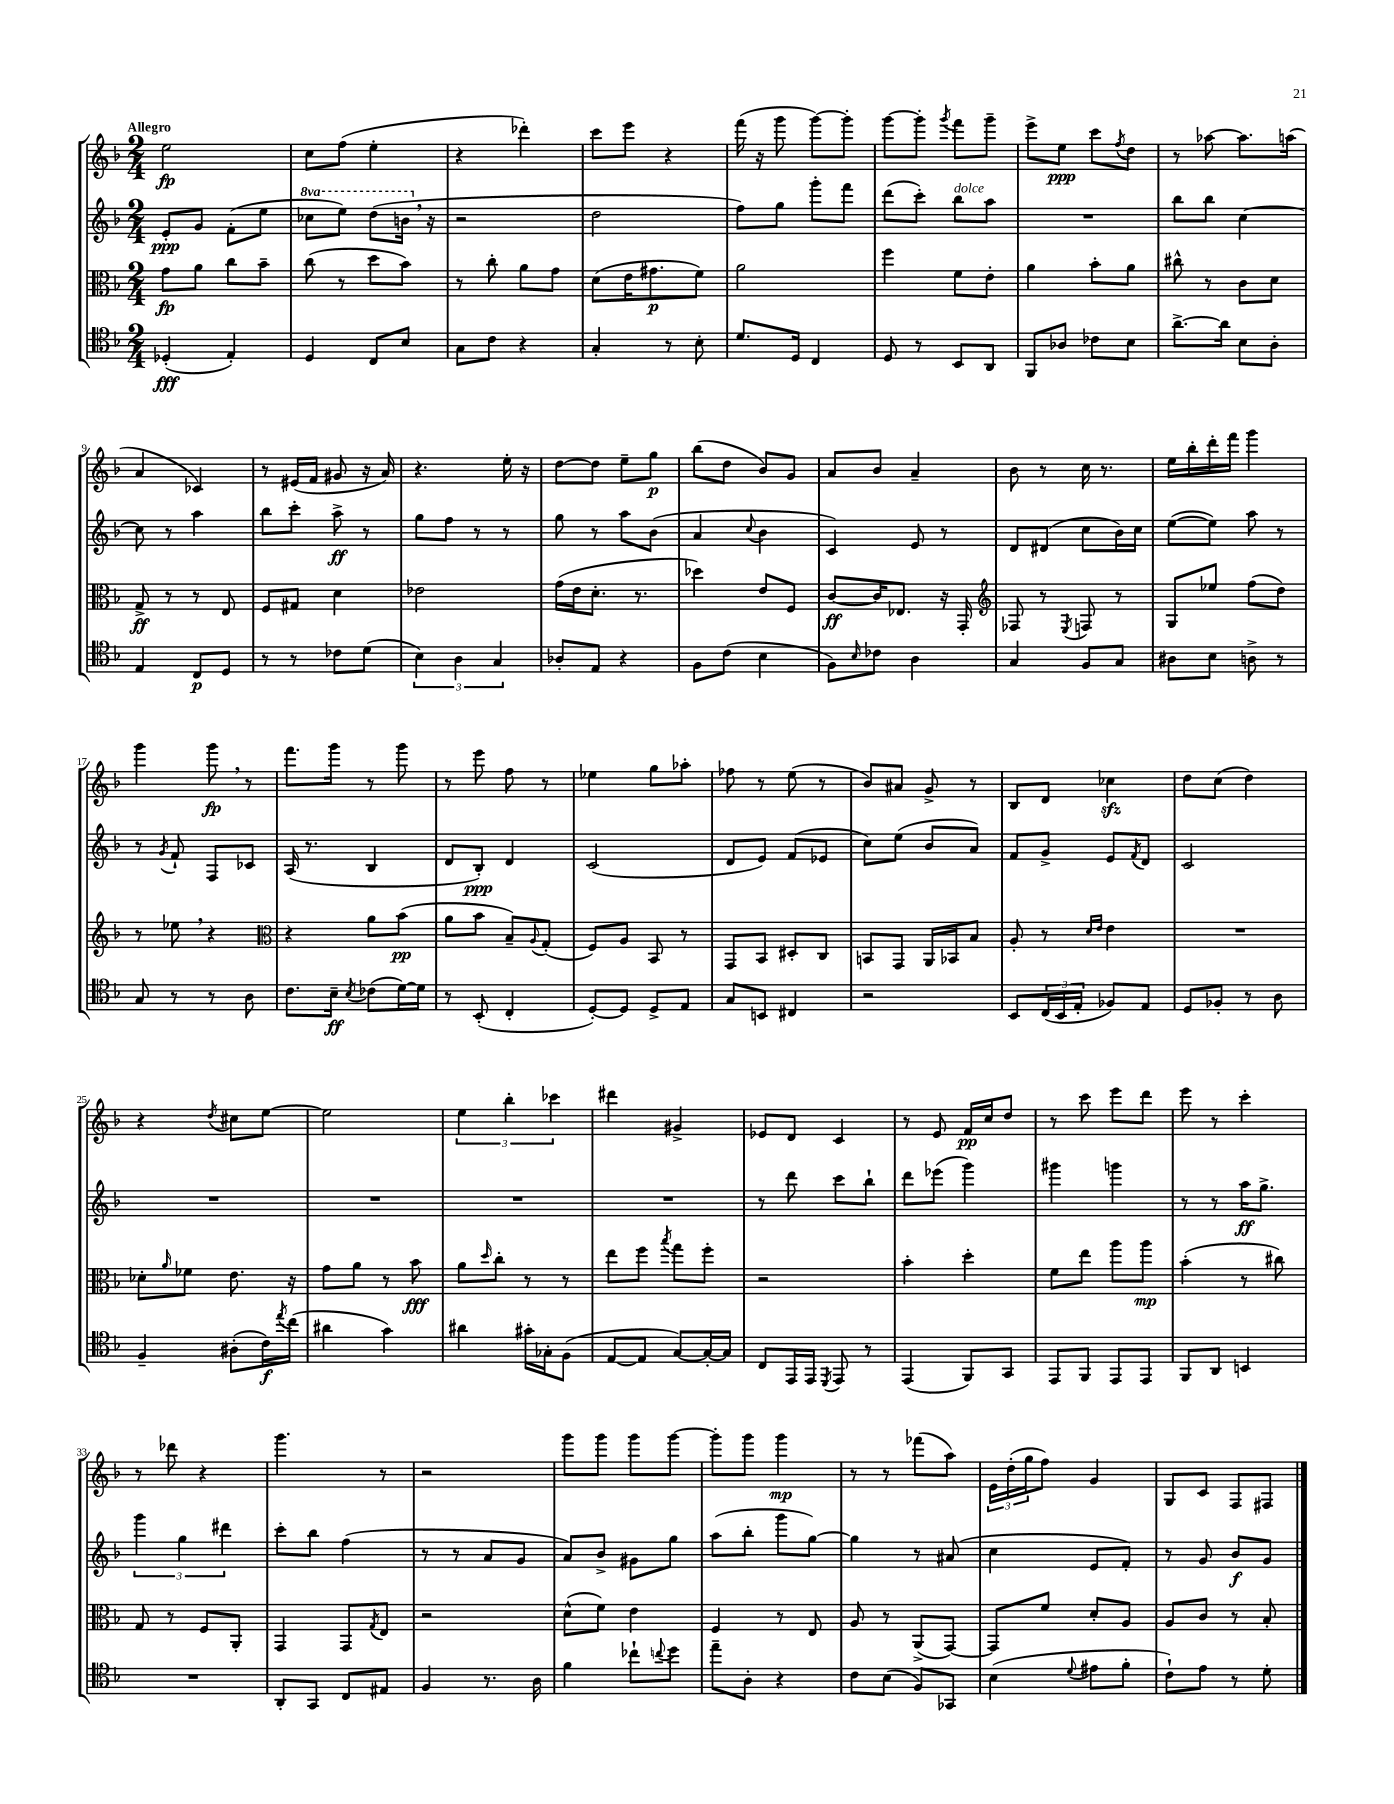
<<
\new StaffGroup <<
\new Staff = "s0" {
    \clef treble \key f \major \numericTimeSignature \time 2/4 \tempo "Allegro"
    e''2\fp |
    c''8 f''8( e''4-. |
    r4 des'''4-.) |
    c'''8 e'''8 r4 |
    f'''16( r16 g'''8 g'''8~) g'''8-. |
    g'''8~ g'''8-. \acciaccatura { g'''8 } f'''8 g'''8-- |
    e'''8-> e''8\ppp c'''8 \acciaccatura { f''8 } d''8 |
    r8 aes''8~ aes''8. a''16( |
    a'4 ces'4) |
    r8 eis'16( f'16 gis'8 r16 a'16) |
    r4. e''16-. r16 |
    d''8~ d''8 e''8-- g''8\p |
    bes''8( d''8 bes'8) g'8 |
    a'8 bes'8 a'4-- |
    bes'8 r8 c''16 r8. |
    e''16 bes''16-. d'''16-. f'''16 g'''4 |
    g'''4 g'''8\fp \breathe r8 |
    f'''8. g'''16 r8 g'''8 |
    r8 e'''8 f''8 r8 |
    ees''4 g''8 aes''8-. |
    fes''8 r8 e''8( r8 |
    bes'8) ais'8 g'8-> r8 |
    bes8 d'8 ces''4\sfz |
    d''8 c''8( d''4) |
    r4 \acciaccatura { d''8 } cis''8 e''8~ |
    e''2 |
    \tuplet 3/2 { e''4 bes''4-. ces'''4 } |
    dis'''4 gis'4-> |
    ees'8 d'8 c'4 |
    r8 e'8 f'16\pp c''16 d''8 |
    r8 c'''8 e'''8 d'''8 |
    e'''8 r8 c'''4-. |
    r8 des'''8 r4 |
    g'''4. r8 |
    r2 |
    g'''8 g'''8 g'''8 g'''8~ |
    g'''8-. g'''8 g'''4\mp |
    r8 r8 fes'''8( a''8) |
    \tuplet 3/2 { e'16 d''16-.( g''16 } f''8) g'4 |
    g8 c'8 f8 fis8 \bar "|." |
}
\new Staff = "s1" {
    \clef treble \key f \major \numericTimeSignature \time 2/4 \set Staff.ottavationMarkups = #ottavation-simple-ordinals
    e'8-.\ppp g'8 f'8-.( e''8 |
    \ottava #1 ces'''8 e'''8) d'''8( b''16 \breathe \ottava #0 r16 |
    r2 |
    d''2 |
    f''8) g''8 g'''8-. f'''8 |
    d'''8( c'''8-.) bes''8^\markup { \italic "dolce" } a''8 |
    R2 |
    bes''8 bes''8 c''4~ |
    c''8 r8 a''4 |
    bes''8 c'''8-. a''8->\ff r8 |
    g''8 f''8 r8 r8 |
    g''8 r8 a''8 bes'8( |
    a'4 \appoggiatura { c''8 } bes'4 |
    c'4) e'8 r8 |
    d'8 dis'8( c''8 bes'16) c''16 |
    e''8~( e''8) a''8 r8 |
    r8 \acciaccatura { g'8 } f'8-! f8 ces'8 |
    a16( r8. bes4 |
    d'8 bes8-.\ppp) d'4 |
    c'2( |
    d'8 e'8) f'8( ees'8 |
    c''8) e''8( bes'8 a'8) |
    f'8 g'8-> e'8 \acciaccatura { f'8 } d'8 |
    c'2 |
    R2 |
    R2 |
    R2 |
    R2 |
    r8 d'''8 c'''8 bes''8-! |
    d'''8 ees'''8( g'''4) |
    gis'''4 g'''4 |
    r8 r8 a''16\ff g''8.-> |
    \tuplet 3/2 { g'''4 g''4 dis'''4 } |
    c'''8-. bes''8 f''4( |
    r8 r8 a'8 g'8 |
    a'8) bes'8-> gis'8 g''8 |
    a''8( bes''8-. g'''8 g''8~) |
    g''4 r8 ais'8( |
    c''4 e'8 f'8-.) |
    r8 g'8 bes'8\f g'8 \bar "|." |
}
\new Staff = "s2" {
    \clef alto \key f \major \numericTimeSignature \time 2/4
    g'8\fp a'8 c''8 bes'8-- |
    c''8( r8 d''8 bes'8) |
    r8 c''8-. a'8 g'8 |
    d'8( e'16 gis'8.\p f'8) |
    a'2 |
    f''4 f'8 e'8-. |
    a'4 bes'8-. a'8 |
    cis''8-^ r8 c'8 d'8 |
    g8->\ff r8 r8 e8 |
    f8 gis8 d'4 |
    ees'2 |
    g'16( e'16 d'8.-. r8. |
    des''4) e'8 f8 |
    c'8~\ff c'16 ees8. r16 g,16-. |
    \clef treble fes8 r8 \acciaccatura { e8 } f8 r8 |
    g8 ees''8 f''8( d''8) |
    r8 ees''8 \breathe r4 |
    \clef alto r4 a'8 bes'8\pp( |
    a'8 bes'8 bes8--) \appoggiatura { a8 } g8-.( |
    f8) a8 bes,8 r8 |
    g,8 bes,8 dis8-. c8 |
    b,8 g,8 a,16 bes,16 bes8 |
    a8-. r8 \grace { d'16 e'16 } e'4 |
    R2 |
    des'8-. \grace { a'16 } fes'8 e'8. r16 |
    g'8 a'8 r8 bes'8\fff |
    a'8 \grace { d''16 } c''8-. r8 r8 |
    e''8 f''8 \acciaccatura { bes''8 } g''8 f''8-. |
    r2 |
    bes'4-. d''4-. |
    f'8 e''8 a''8 a''8\mp |
    bes'4-.( r8 cis''8) |
    g8 r8 f8 a,8-. |
    g,4 g,8 \acciaccatura { g8 } e8 |
    r2 |
    d'8-^( f'8) e'4 |
    f4 r8 e8 |
    a8 r8 a,8->( g,8~) |
    g,8 f'8 d'8-. a8 |
    a8 c'8 r8 bes8-. \bar "|." |
}
\new Staff = "s3" {
    \clef tenor \key f \major \numericTimeSignature \time 2/4
    des4-.\fff( e4-.) |
    d4 c8 bes8 |
    g8 c'8 r4 |
    g4-. r8 bes8-. |
    d'8. d16 c4 |
    d8 r8 bes,8 a,8 |
    f,8 aes8 ces'8 bes8 |
    a'8.~-> a'16 bes8 a8-. |
    e4 c8\p d8 |
    r8 r8 ces'8 d'8( |
    \tuplet 3/2 { bes4) a4 g4 } |
    aes8-. e8 r4 |
    f8 c'8( bes4 |
    f8) \grace { bes16 } ces'8 a4 |
    g4 f8 g8 |
    ais8 bes8 a8-> r8 |
    g8 r8 r8 a8 |
    c'8. bes16--\ff \acciaccatura { bes8 } ces'8( d'16~) d'16 |
    r8 bes,8-.( c4-. |
    d8~-.) d8 d8-> e8 |
    g8 b,8 cis4 |
    r2 |
    bes,8 \tuplet 3/2 { c16( bes,16 e16-. } fes8) e8 |
    d8 fes8-. r8 a8 |
    f4-- ais8-.( c'16\f) \acciaccatura { e''8 } c''16( |
    ais'4 g'4) |
    ais'4 gis'16-. ges16-. f8( |
    e8~ e8 g8~) g16~-. g16 |
    c8 e,16 e,16 \acciaccatura { d,8 } e,8 r8 |
    e,4( f,8) g,8 |
    e,8 f,8 e,8 e,8 |
    f,8 a,8 b,4 |
    R2 |
    a,8-. g,8 c8 eis8 |
    f4 r8. a16 |
    f'4 ces''8-! \appoggiatura { c''8 } d''8 |
    e''8-- a8-. r4 |
    c'8 bes8( f8) ges,8 |
    bes4( \appoggiatura { d'8 } eis'8 f'8-. |
    c'8-!) e'8 r8 d'8-. \bar "|." |
}
>>
>>
